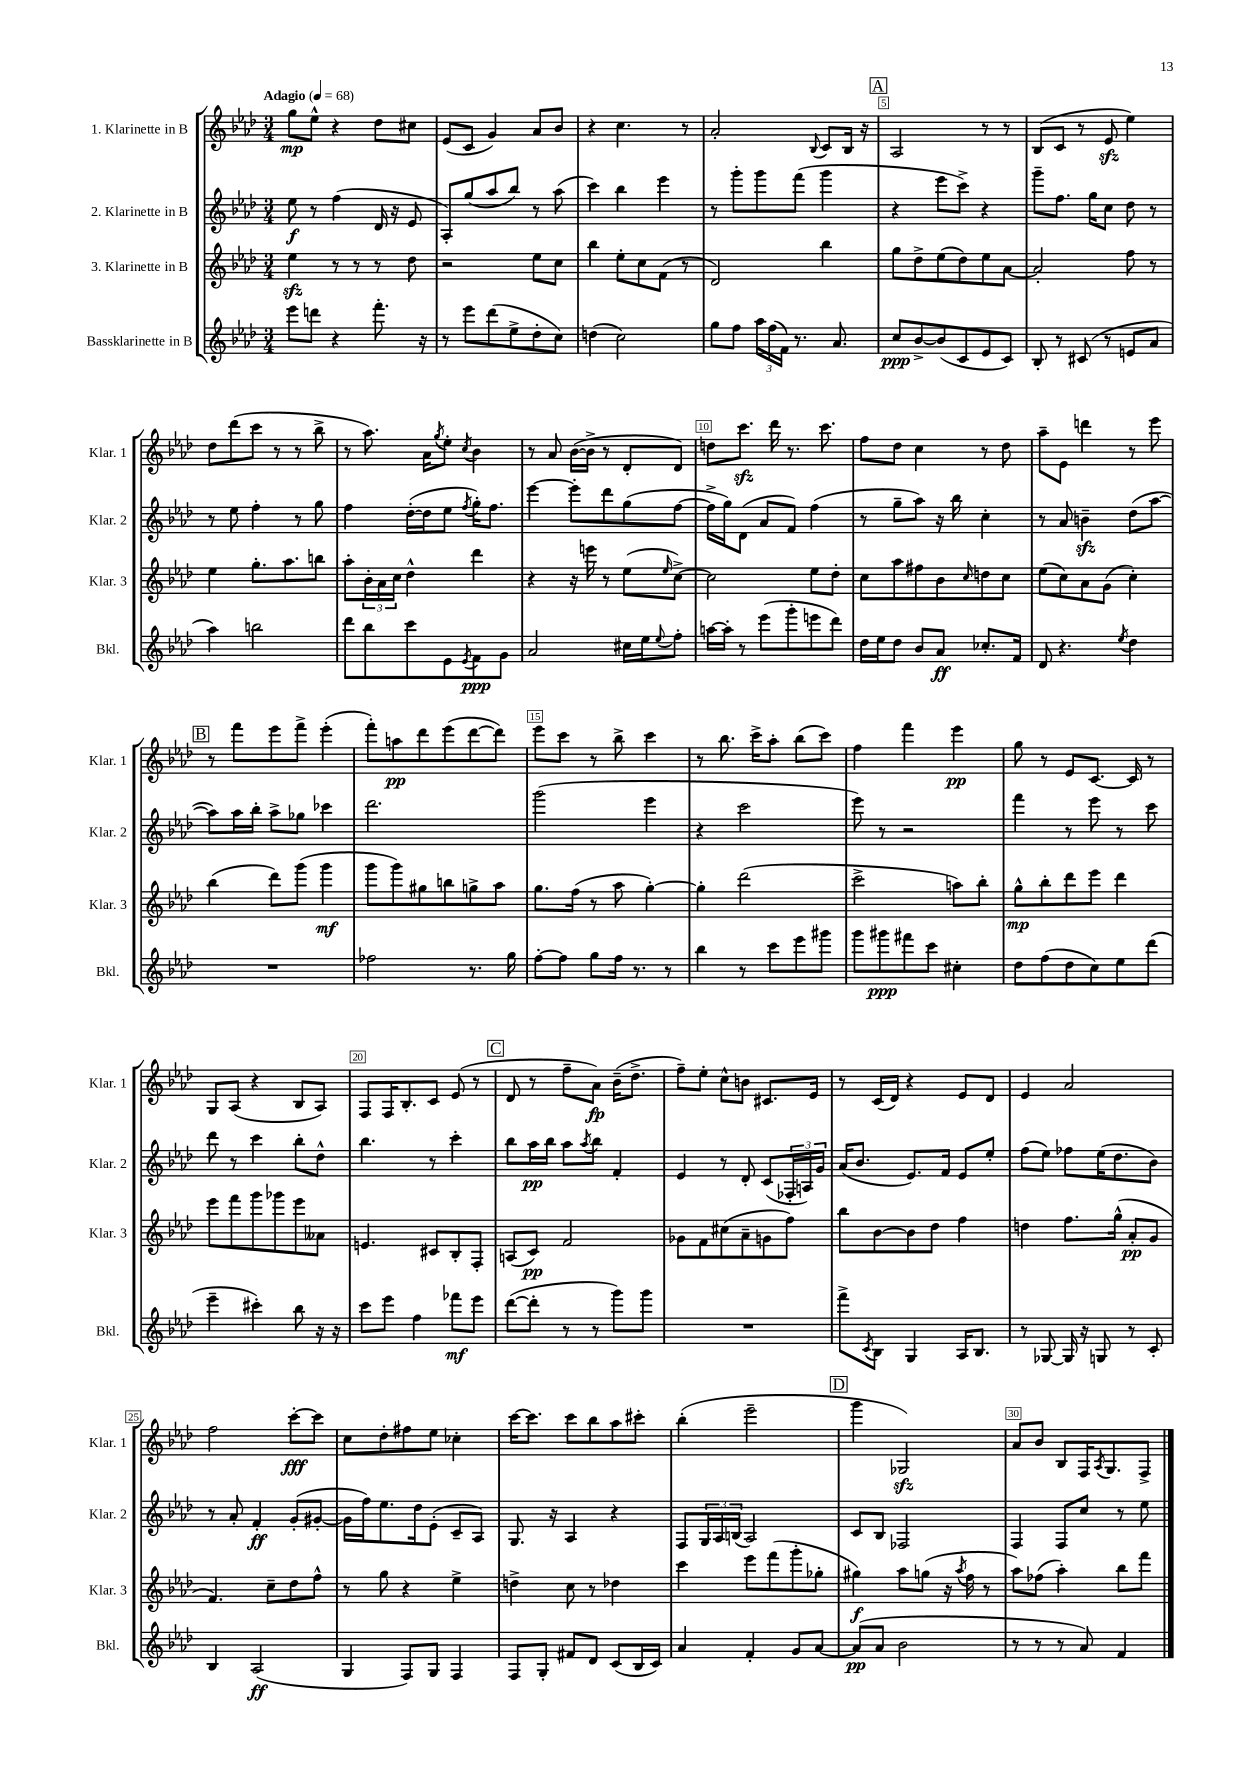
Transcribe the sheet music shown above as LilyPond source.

<<
\new StaffGroup <<
\new Staff = "s0" \with { instrumentName = "1. Klarinette in B" shortInstrumentName = "Klar. 1" } {
    \clef treble \key aes \major \numericTimeSignature \time 3/4 \tempo "Adagio" 4 = 68
    g''8\mp ees''8-^ r4 des''8 cis''8 |
    ees'8( c'8 g'4) aes'8 bes'8 |
    r4 c''4. r8 |
    aes'2-. \appoggiatura { bes8 } c'8 bes16 r16 |
    \mark \markup { \box "A" } aes2 r8 r8 |
    bes8( c'8 r8 ees'8\sfz ees''4) |
    des''8 des'''8( c'''8 r8 r8 bes''8-> |
    r8 aes''8.) aes'16 \acciaccatura { g''8 } ees''8-. \acciaccatura { c''8 } bes'4 |
    r8 aes'8 bes'16~( bes'16-> r8 des'8-. des'8) |
    d''8 c'''8.\sfz des'''16 r8. c'''8. |
    f''8 des''8 c''4 r8 des''8 |
    aes''8-- ees'8 d'''4 r8 ees'''8 |
    \mark \markup { \box "B" } r8 f'''8 ees'''8 f'''8-> ees'''4-.( |
    f'''8-.) a''8\pp des'''8 ees'''8( des'''8~ des'''8) |
    ees'''8 c'''8 r8 bes''8-> c'''4 |
    r8 bes''8. c'''16-> aes''8-. bes''8( c'''8) |
    f''4 f'''4 ees'''4\pp |
    g''8 r8 ees'8 c'8.~ c'16 r8 |
    g8 aes8( r4 bes8 aes8) |
    f8 f16 bes8.-. c'8 ees'8( r8 |
    \mark \markup { \box "C" } des'8 r8 f''8-- aes'8\fp) bes'16--( des''8.-> |
    f''8--) ees''8-. c''8-^ b'8 cis'8. ees'16 |
    r8 c'16( des'16) r4 ees'8 des'8 |
    ees'4 aes'2 |
    f''2 c'''8~-.\fff c'''8 |
    c''8 des''8-. fis''8 ees''8 ces''4-. |
    c'''16~ c'''8. c'''8 bes''8 aes''8 cis'''8-. |
    bes''4-.( ees'''2-- |
    \mark \markup { \box "D" } g'''4 ges2\sfz) |
    aes'8 bes'8 bes8 f16 \acciaccatura { aes8 } g8. f8-> \bar "|." |
}
\new Staff = "s1" \with { instrumentName = "2. Klarinette in B" shortInstrumentName = "Klar. 2" } {
    \clef treble \key aes \major \numericTimeSignature \time 3/4
    ees''8\f r8 f''4( des'16 r16 ees'8 |
    aes8-.) g''8( aes''8 bes''8) r8 aes''8( |
    c'''4) bes''4 ees'''4 |
    r8 g'''8-. g'''8 f'''8( g'''4 |
    \mark \markup { \box "A" } r4 ees'''8 c'''8->) r4 |
    g'''8-- f''8. g''16 c''8 des''8 r8 |
    r8 ees''8 f''4-. r8 g''8 |
    f''4 des''16~-.( des''16 ees''8 \acciaccatura { f''8 } g''16-.) f''8. |
    ees'''4~ ees'''8-. des'''8 g''8( f''8~ |
    f''16-> g''16) des'8( aes'8 f'8) f''4( |
    r8 g''8-- aes''8) r16 bes''16 c''4-. |
    r8 aes'8 b'4--\sfz des''8( aes''8~ |
    \mark \markup { \box "B" } aes''8) aes''16 bes''16-. aes''8-> ges''8 ces'''4 |
    des'''2. |
    g'''2( ees'''4 |
    r4 c'''2 |
    ees'''8) r8 r2 |
    f'''4 r8 ees'''8 r8 c'''8 |
    des'''8 r8 c'''4 bes''8-. des''8-^ |
    bes''4. r8 c'''4-. |
    \mark \markup { \box "C" } bes''8 aes''16\pp bes''16 aes''8 \acciaccatura { aes''8 } bes''8 f'4-. |
    ees'4 r8 des'8-. c'8( \tuplet 3/2 { fes16-. a16) g'16 } |
    aes'16( bes'8. ees'8.) f'16 ees'8 ees''8-. |
    f''8( ees''8) fes''8 ees''16( des''8. bes'8) |
    r8 aes'8-. f'4-.\ff g'8-.( gis'8~-. |
    gis'16 f''16) ees''8. des''16 ees'8-.( c'8-- aes8) |
    g8. r16 aes4 r4 |
    f8 \tuplet 3/2 { g16 aes16 b16( } aes2) |
    \mark \markup { \box "D" } c'8 bes8 fes2 |
    f4 f8 c''8 r8 ees''8 \bar "|." |
}
\new Staff = "s2" \with { instrumentName = "3. Klarinette in B" shortInstrumentName = "Klar. 3" } {
    \clef treble \key aes \major \numericTimeSignature \time 3/4
    ees''4\sfz r8 r8 r8 des''8 |
    r2 ees''8 c''8 |
    bes''4 ees''8-. c''8 f'8( r8 |
    des'2) bes''4 |
    \mark \markup { \box "A" } g''8 des''8-> ees''8( des''8) ees''8 aes'8~ |
    aes'2-. f''8 r8 |
    ees''4 g''8.-. aes''8. b''8 |
    aes''8-. \tuplet 3/2 { bes'16-. aes'16 c''16 } des''4-^ des'''4 |
    r4 r16 e'''16 r8 ees''8( \grace { ees''16 } c''8~->) |
    c''2 ees''8 des''8-. |
    c''8 aes''8 fis''8 bes'8 \grace { c''16 } d''8 c''8 |
    ees''8( c''8) aes'8 g'8( c''4-.) |
    \mark \markup { \box "B" } bes''4( des'''8) g'''8( g'''4\mf |
    g'''8 g'''8) gis''8 b''8 g''8-> aes''8 |
    g''8. f''16( r8 aes''8 g''4~-.) |
    g''4-. des'''2( |
    c'''2-> a''8) bes''8-. |
    g''8-^\mp bes''8-. des'''8 ees'''8 des'''4 |
    ees'''8 f'''8 g'''8 ges'''8 ees'''8 aeses'8 |
    e'4. cis'8 bes8-. f8-. |
    \mark \markup { \box "C" } a8( c'8\pp) f'2 |
    ges'8 f'8 cis''8( aes'8-- g'8 f''8) |
    bes''8 bes'8~ bes'8 des''8 f''4 |
    d''4 f''8. g''16-^( aes'8-.\pp g'8 |
    f'4.) c''8-- des''8 f''8-^ |
    r8 g''8 r4 ees''4-> |
    d''4-> c''8 r8 des''4 |
    c'''4 ees'''8 f'''8( g'''8-. ges''8-. |
    \mark \markup { \box "D" } gis''4\f) aes''8 g''8( r16 \acciaccatura { aes''8 } f''16 r8 |
    aes''8) fes''8( aes''4-.) bes''8 f'''8 \bar "|." |
}
\new Staff = "s3" \with { instrumentName = "Bassklarinette in B" shortInstrumentName = "Bkl." } {
    \clef treble \key aes \major \numericTimeSignature \time 3/4
    ees'''8 d'''8 r4 f'''8.-. r16 |
    r8 ees'''8 des'''8( ees''8-> des''8-. c''8) |
    d''4( c''2) |
    g''8 f''8 \tuplet 3/2 { aes''16 f''16( f'16) } r8. aes'8. |
    \mark \markup { \box "A" } c''8\ppp bes'8~-> bes'8( c'8 ees'8 c'8) |
    bes8-. r8 cis'8( r8 e'8 aes'8 |
    aes''4) b''2 |
    des'''8 bes''8 c'''8 ees'8 \acciaccatura { ees'8 } f'8\ppp g'8 |
    aes'2 cis''16 ees''16 \appoggiatura { ees''8 } f''8-. |
    a''16~ a''16-. r8 ees'''8( g'''8-. e'''8 des'''8) |
    des''16 ees''16 des''8 bes'8 aes'8\ff ces''8.-. f'16 |
    des'8 r4. \acciaccatura { ees''8 } des''4 |
    \mark \markup { \box "B" } R2. |
    fes''2 r8. g''16 |
    f''8~-. f''8 g''8 f''16 r8. r8 |
    bes''4 r8 c'''8 ees'''8 gis'''8 |
    g'''8 gis'''8\ppp fis'''8 c'''8 cis''4-. |
    des''8 f''8( des''8 c''8) ees''8 des'''8( |
    ees'''4-- cis'''4-.) bes''8 r16 r16 |
    c'''8 ees'''8 f''4 fes'''8\mf ees'''8 |
    \mark \markup { \box "C" } des'''8~( des'''8-. r8 r8 g'''8) g'''8 |
    R2. |
    f'''8-> \acciaccatura { c'8 } bes8 g4 aes16 bes8. |
    r8 ges8~ ges16 r16 g8 r8 c'8-. |
    bes4 aes2\ff( |
    g4 f8) g8 f4 |
    f8 g8-. fis'8 des'8 c'8( bes16 c'16) |
    aes'4 f'4-. g'8 aes'8~ |
    \mark \markup { \box "D" } aes'8\pp( aes'8 bes'2 |
    r8 r8 r8 aes'8) f'4 \bar "|." |
}
>>
>>
\layout { \context { \Score \override BarNumber.break-visibility = ##(#f #t #t) barNumberVisibility = #(every-nth-bar-number-visible 5) \override BarNumber.stencil = #(make-stencil-boxer 0.1 0.3 ly:text-interface::print) } }
